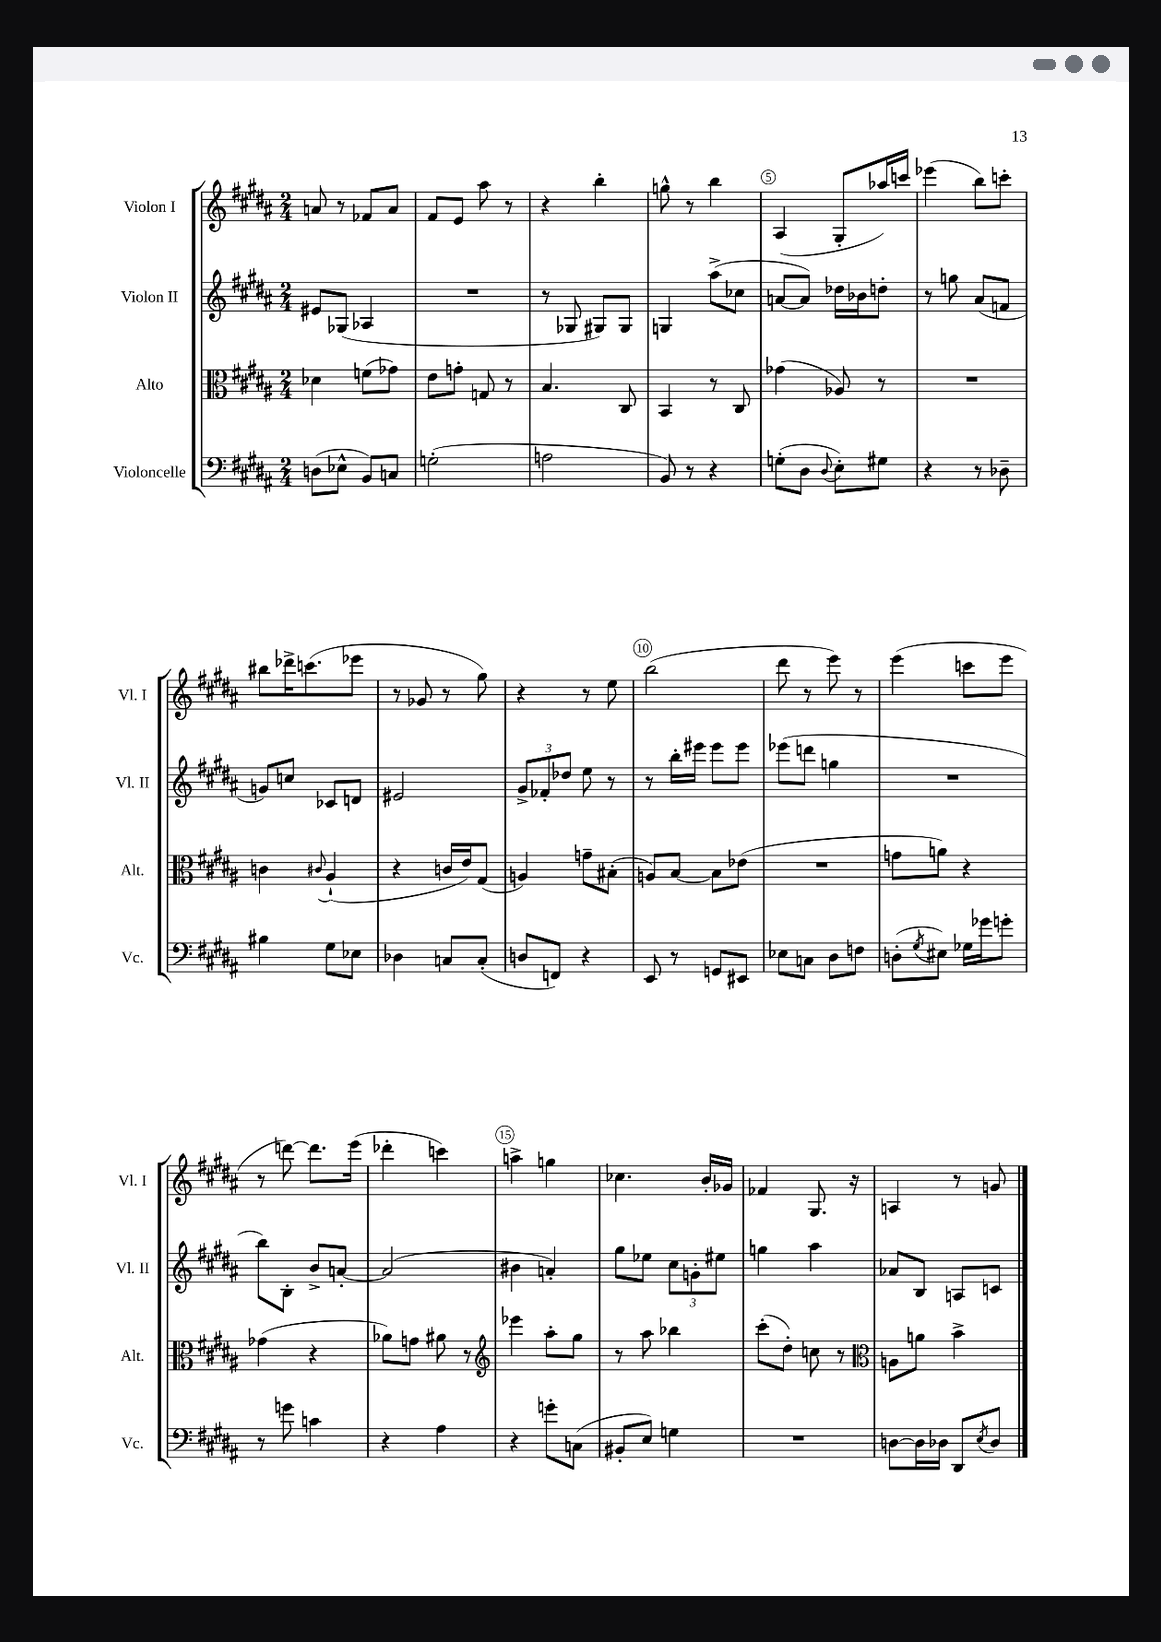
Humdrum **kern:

**kern	**kern	**kern	**kern
*part4	*part3	*part2	*part1
*staff4	*staff3	*staff2	*staff1
*I"Violoncelle	*I"Alto	*I"Violon II	*I"Violon I
*I'Vc.	*I'Alt.	*I'Vl. II	*I'Vl. I
*clefF4	*clefC3	*clefG2	*clefG2
*k[f#c#g#d#a#]	*k[f#c#g#d#a#]	*k[f#c#g#d#a#]	*k[f#c#g#d#a#]
*M2/4	*M2/4	*M2/4	*M2/4
=1	=1	=1	=1
(8Dn\L	4d-X\	8e#X/L	8an/
8E-X^^\J	.	(8G-X/J	8r
8BB/L)	(8fn\L	4A-X/	8f-X/L
8Cn/J	8g-X\J)	.	8a/J
=2	=2	=2	=2
(2Gn'\	8e\L	2r	8f#/L
.	8gn'\J	.	8e/J
.	8Gn/	.	8aa#\
.	8r	.	8r
=3	=3	=3	=3
2An\	4.B/	8r	4r
.	.	8G-X/	.
.	.	8G#X/L)	4bb'\
.	8C#/	8G#/J	.
=4	=4	=4	=4
8BB/)	4BB/	4Gn/	8ggn^^\
8r	.	.	8r
4r	8r	(8aa#^\L	4bb\
.	8C#/	8cc-X\J	.
=5	=5	=5	=5
(8Gn'\L	(4g-X\	[8an/L	(4A#/
8D#\J	.	8a/J])	.
8qqD#/	.	.	.
8E'\L)	8A-X/)	16dd-X\LL	8G#'/L
.	.	16b-X\J	.
8G#X\J	8r	8ddn'\J	16aa-X/L)
.	.	.	16cccn/JJ
=6	=6	=6	=6
4r	2r	8r	(4eee-X\
.	.	8ggn\	.
8r	.	(8a#/L	8bb\L)
8D-X~\	.	8fn/J	8cccn'\J
!!LO:LB:g=z
=7	=7	=7	=7
4B#X\	4cn\	8gn/L)	8bb#X\L
.	.	8ccn/J	16ddd-X^\K
.	.	.	(8.cccn\
.	8qqc#X/	.	.
8G#\L	(4A#`/	8c-X/L	.
8E-X\J	.	8dn/J	8eee-X\J
=8	=8	=8	=8
4D-X\	4r	2e#X/	8r
.	.	.	8g-X/
8Cn/L	16cn/LL	.	8r
.	16e/J)	.	.
(8C'/J	(8G#/J	.	8gg#\)
=9	=9	=9	=9
8Dn/L	4An/)	12g#^/L	4r
.	.	12f-X'/	.
8FFn/J)	.	.	.
.	.	12dd-X/J	.
4r	8gn~\L	8ee\	8r
.	(8B#X'\J	8r	8ee\
=10	=10	=10	=10
8EE/	8An/L)	8r	(2bb\
8r	[8B/J	16bb'\LL	.
.	.	16eee#X\JJ	.
8GGn/L	8B\L]	8eee#\L	.
8EE#X/J	(8e-X\J	8eee#\J	.
=11	=11	=11	=11
8E-X\L	2r	(8eee-X\L	8ddd#\
8Cn\J	.	8dddn\J	8r
8D#\L	.	4ggn\	8eee\)
8Fn\J	.	.	8r
=12	=12	=12	=12
(8Dn'\L	8gn\L	2r	(4eee\
8qG#/	.	.	.
8E#X\J)	8an\J)	.	.
16G-X\LL	4r	.	8cccn\L
16g-X\J	.	.	.
8gn'\J	.	.	8eee\J
!!LO:LB:g=z
=13	=13	=13	=13
8r	(4g-X\	8bb\L)	8r
8gn\	.	8B'\J	[8dddn\)
4cn\	4r	8b^/L	8.ddd\L]
.	.	[8an'/J	.
.	.	.	(16eee\Jk
=14	=14	=14	=14
4r	8a-X\L)	(2a/]	4ddd-X'\
.	8gn\J	.	.
4A#\	8a#X\	.	4cccn\)
.	8r	.	.
=15	=15	=15	=15
*	*clefG2	*	*
4r	4eee-X\	4b#X\	4aan^\
8gn'\L	8aa#'\L	4an'/)	4ggn\
(8Cn\J	8gg#\J	.	.
=16	=16	=16	=16
8BB#X'/L	8r	8gg#\L	4.cc-X\
8E/J)	8aa#\	8ee-X\J	.
4Gn\	4bb-X\	12cc#\L	.
.	.	12gn'\	.
.	.	.	16b'/LL
.	.	12ee#X\J	.
.	.	.	16g-X/JJ
=17	=17	=17	=17
2r	(8ccc#'\L	4ggn\	4f-X/
.	8dd#'\J)	.	.
.	8ccn\	4aa#\	8.G#/
.	8r	.	.
.	.	.	16r
=18	=18	=18	=18
*	*clefC3	*	*
[8Dn\L	8An\L	8a-X/L	4An/
16D\L]	8an\J	8B/J	.
16D-X\JJ	.	.	.
8DD#/L	4b^\	8An/L	8r
8qE/	.	.	.
8D-/J	.	8cn/J	8gn/
==	==	==	==
*-	*-	*-	*-
